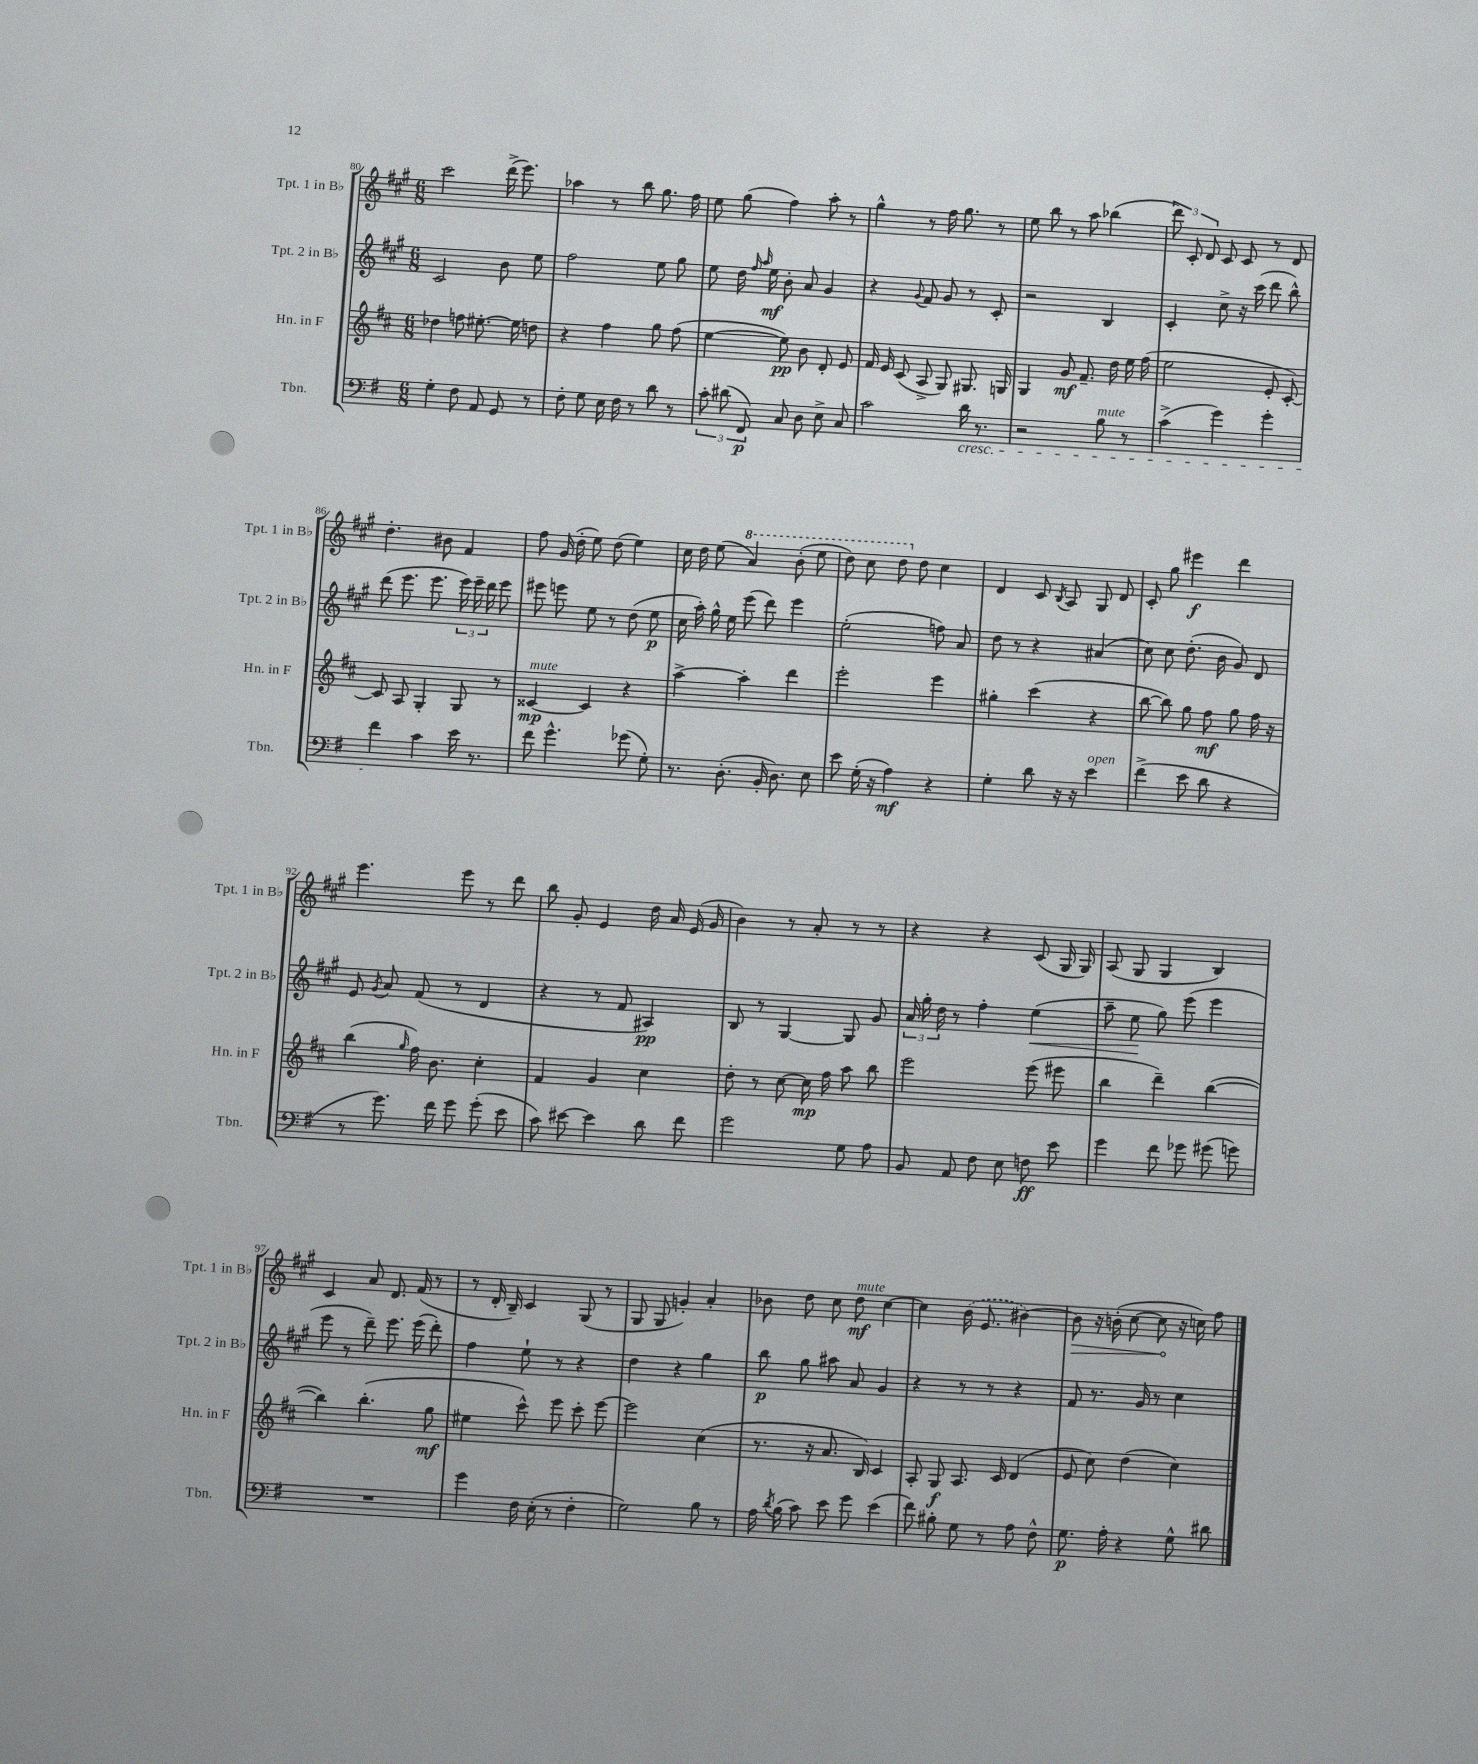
<<
\new StaffGroup <<
\new Staff = "s0" \with { instrumentName = "Tpt. 1 in Bb" shortInstrumentName = "Tpt. 1 in Bb" } {
    \clef treble \key a \major \numericTimeSignature \time 6/8
    \autoBeamOff cis'''2 d'''16->( e'''8.) |
    aes''4 r8 b''8 gis''8. fis''16 |
    e''8 gis''8( fis''4) a''8-. r8 |
    gis''4-^ r8 fis''16 gis''8. r8 |
    e''8 b''8 r8 a''8 bes''4( |
    \tuplet 3/2 { d'''8) cis'8-. d'8 } cis'8 cis'8 r8 d'8 |
    d''4.-. bis'8 fis'4 |
    fis''8 gis'16( d''16-. e''8) d''8( e''4) |
    cis''16 d''16 e''8( \ottava #1 a''4) b''8-.( e'''8 |
    d'''8) cis'''8 d'''8 \ottava #0 d''8 cis''4 |
    d'4 cis'8 \acciaccatura { b8 } a8 gis8 d'8 |
    cis'8-. gis''8 eis'''4\f d'''4 |
    e'''4. e'''8 r8 d'''8 |
    b''8 gis'8-. e'4 d''16 a'16 e'16( gis'16 |
    b'4) r8 a'8-. r8 r8 |
    r4 r4 cis'8( gis16 gis16) |
    a8( gis8 gis4 b4) |
    cis'4 a'8 d'8. fis'16( r8 |
    r8 d'16-. b16--) cis'4 gis8( r8 |
    gis8 gis8 g'4-.) a'4-. |
    bes'8 d''8 cis''8 d''8\mf^\markup { \italic "mute" } cis''4~ |
    cis''4 \once \slurDashed b'16( e'8. bis'4~) |
    \once \override Hairpin.circled-tip = ##t bis'8\> r16 b'16-.( cis''8~ cis''8\! r16 c''16) fis''8 \bar "|." |
}
\new Staff = "s1" \with { instrumentName = "Tpt. 2 in Bb" shortInstrumentName = "Tpt. 2 in Bb" } {
    \clef treble \key a \major \numericTimeSignature \time 6/8
    \autoBeamOff cis'2 b'8 e''8 |
    fis''2 e''8 gis''8 |
    e''8 d''16 \grace { fis''16 a''16 } e''16\mf b'8-. a'8 gis'4 |
    r4 \appoggiatura { gis'8 } fis'8 gis'8 r8 cis'8-. |
    r2 b4 |
    cis'4-. cis''8-> r16 cis'''16( d'''8 b''8-^) |
    d'''8( e'''8. e'''8. \tuplet 3/2 { e'''16) e'''16-- d'''16 } e'''8 |
    eis'''8 e'''8 e''8 r8 d''8( e''8\p |
    cis''16 a''16-.) gis''16-^ e''16 e'''8( d'''8) e'''4 |
    e''2-.( f''8) a'8 |
    d''8 r8 r4 ais'4( |
    cis''8) cis''8 d''8.-.( b'16 gis'8) d'8 |
    e'8 \acciaccatura { gis'8 } a'8 fis'8( r8 d'4 |
    r4 r8 fis'8 ais4\pp) |
    b8 r8 gis4~ gis8 gis'8 |
    \tuplet 3/2 { a'16 gis''16-. d''16 } r8 fis''4-. e''4\<( |
    a''8-- e''8\! gis''8) e'''8( e'''4 |
    e'''8 r8 d'''8--) e'''8. e'''16( d'''8-.) |
    fis''4 e''8-! r8 r4 |
    d''4 r4 gis''4 |
    b''8\p gis''8 ais''8 a'8 gis'4 |
    r4 r8 r8 r4 |
    fis'8 r8. gis'16 r8 cis''4 \bar "|." |
}
\new Staff = "s2" \with { instrumentName = "Hn. in F" shortInstrumentName = "Hn. in F" } {
    \clef treble \key d \major \numericTimeSignature \time 6/8
    \autoBeamOff des''4 f''8 eis''8.~-. eis''16 d''8 |
    r4 fis''4 g''8 fis''8( |
    e''4~ e''8\pp) b'8 d'8-. e'8 |
    fis'16 e'16 cis'8( a8-> g8) gis8. g16 |
    g4 g'8\mf fis'8.-- d''16 e''16 fis''16( |
    e''2 e'8-. cis'8~-.) |
    cis'8 a8 g4-. g8 r8 |
    cisis'4~\mp^\markup { \italic "mute" } cisis'4 r4 |
    a''4~-> a''4-. d'''4 |
    e'''2-. e'''4 |
    gis''4-. cis'''4( r4 |
    b''8~ b''8) g''8 fis''8\mf g''8 fis''16 r16 |
    b''4( \grace { g''16 } fis''16) b'8. cis''4-. |
    fis'4 g'4 cis''4 |
    d''8-. r8 cis''8~ cis''16\mp fis''16 a''8 b''8 |
    e'''2 e'''8( eis'''8 |
    b''4 d'''4--) b''4~( |
    b''4) b''4.-.( g''8\mf |
    eis''4 cis'''8-^) e'''8 cis'''8-. e'''8~ |
    e'''2 cis''4( |
    r8. r16 a'8. b16) cis'4 |
    a8-. g8\f a8. cis'16 d'4( |
    e'8 cis''8) d''4( cis''4) \bar "|." |
}
\new Staff = "s3" \with { instrumentName = "Tbn." shortInstrumentName = "Tbn." } {
    \clef bass \key g \major \numericTimeSignature \time 6/8
    \autoBeamOff g4-. fis8 a,8 g,8 r8 |
    fis8-. g8 e16 fis16 r8 d'8 r8 |
    \tuplet 3/2 { c'8-. dis'8( fis,8\p) } c8 d8 e8-> c8 |
    c'2 d'16\cresc r8. |
    r2 b8^\markup { \italic "mute" } r8 |
    c'4->( g'4) g'4-. |
    fis'4\! c'4 e'16 r8. |
    fis'8 g'4.-^ ges'8( g8-.) |
    r8. d8.-.( b,16-. d8.) e8 |
    e'8 g16-.( r16 a4\mf) r4 |
    g4-. d'8 r16 r16 e'4^\markup { \italic "open" } |
    fis'4->( e'8 d'8 r4 |
    r8 g'8.) fis'16 g'8 g'8-.( e'8 |
    c'8) eis'8~ eis'4 d'8 fis'8 |
    g'2 g8 a8 |
    b,8 a,8 fis8 e8 f8\ff e'8 |
    g'4 fis'8 ges'8 gis'8( g'8) |
    R2. |
    g'4 fis16 e16-.( r8 fis4-. |
    g2) b8 r8 |
    a16 \acciaccatura { d'8 } b16( c'8) e'8 g'8 e'4( |
    fis'8) bis8-. g8 r8 a8 fis8-^ |
    g8.\p a16-. r4 g8-^ dis'8 \bar "|." |
}
>>
>>
\layout { \context { \Score currentBarNumber = #80 } }
